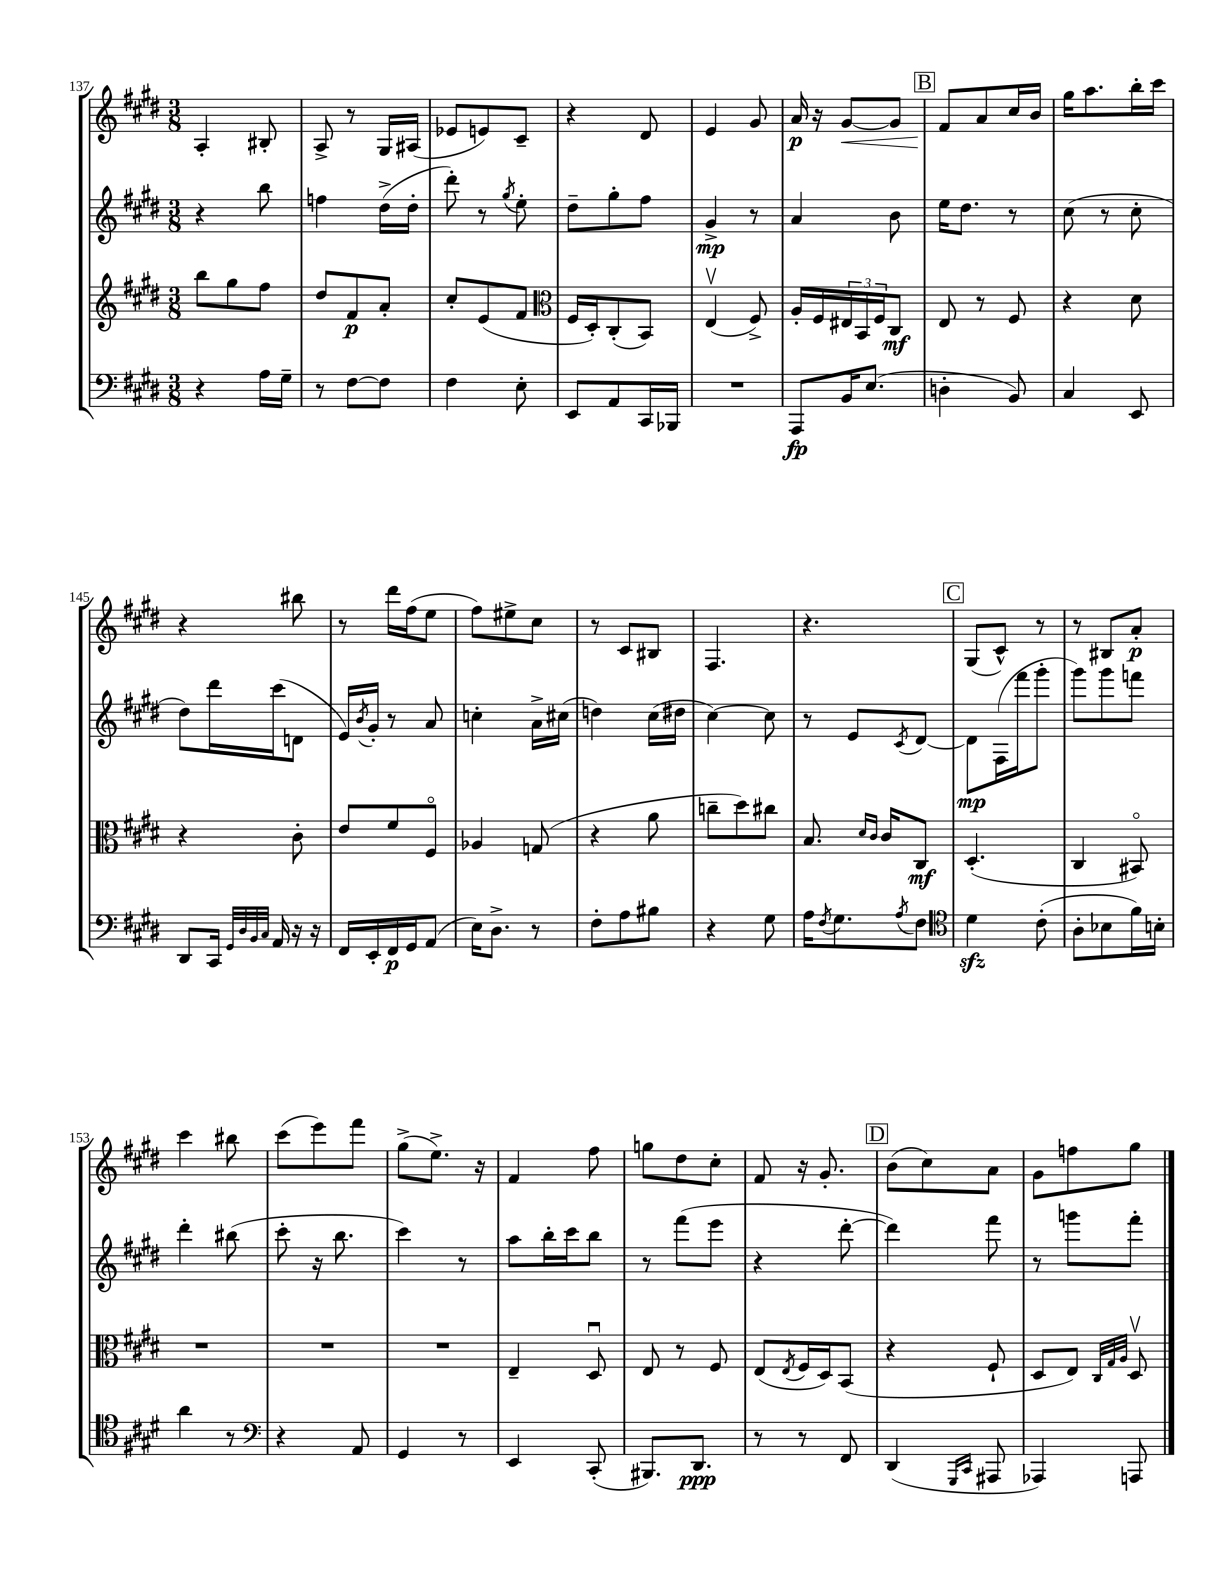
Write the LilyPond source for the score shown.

<<
\new StaffGroup <<
\new Staff = "s0" {
    \clef treble \key e \major \numericTimeSignature \time 3/8
    a4-. bis8-. |
    a8-> r8 gis16 ais16( |
    ees'8 e'8) cis'8-- |
    r4 dis'8 |
    e'4 gis'8 |
    a'16\p r16 gis'8~\< gis'8 |
    \mark \markup { \box "B" } fis'8\! a'8 cis''16 b'16 |
    gis''16 a''8. b''16-. cis'''16 |
    r4 bis''8 |
    r8 dis'''16 fis''16( e''8 |
    fis''8) eis''8-> cis''8 |
    r8 cis'8 bis8 |
    fis4. |
    r4. |
    \mark \markup { \box "C" } gis8( cis'8-^) r8 |
    r8 bis8 a'8-.\p |
    cis'''4 bis''8 |
    cis'''8( e'''8) fis'''8 |
    gis''8->( e''8.->) r16 |
    fis'4 fis''8 |
    g''8 dis''8 cis''8-. |
    fis'8 r16 gis'8.-. |
    \mark \markup { \box "D" } b'8( cis''8) a'8 |
    gis'8 f''8 gis''8 \bar "|." |
}
\new Staff = "s1" {
    \clef treble \key e \major \numericTimeSignature \time 3/8
    r4 b''8 |
    f''4 dis''16->( dis''16-. |
    dis'''8-.) r8 \acciaccatura { gis''8 } e''8-. |
    dis''8-- gis''8-. fis''8 |
    gis'4->\mp r8 |
    a'4 b'8 |
    \mark \markup { \box "B" } e''16 dis''8. r8 |
    cis''8( r8 cis''8-. |
    dis''8) dis'''16 cis'''16( d'8 |
    e'16) \acciaccatura { b'8 } gis'16-. r8 a'8 |
    c''4-. a'16-> cis''16( |
    d''4) cis''16( dis''16 |
    cis''4~) cis''8 |
    r8 e'8 \acciaccatura { cis'8 } dis'8~ |
    \mark \markup { \box "C" } dis'8\mp fis16( fis'''16 gis'''8-. |
    gis'''8) gis'''8 f'''8 |
    dis'''4-. bis''8( |
    cis'''8-. r16 b''8. |
    cis'''4) r8 |
    a''8 b''16-. cis'''16 b''8 |
    r8 fis'''8( e'''8 |
    r4 dis'''8~-. |
    \mark \markup { \box "D" } dis'''4) fis'''8 |
    r8 g'''8 fis'''8-. \bar "|." |
}
\new Staff = "s2" {
    \clef treble \key e \major \numericTimeSignature \time 3/8
    b''8 gis''8 fis''8 |
    dis''8 fis'8\p a'8-. |
    cis''8-. e'8( fis'8 |
    \clef alto fis16 dis16-.) cis8-.( b,8) |
    e4\upbow( fis8->) |
    a16-. fis16 \tuplet 3/2 { eis16 b,16 fis16 } cis8\mf |
    \mark \markup { \box "B" } e8 r8 fis8 |
    r4 dis'8 |
    r4 cis'8-. |
    e'8 fis'8 fis8\flageolet |
    aes4 g8( |
    r4 a'8 |
    c''8-- dis''8) cis''8 |
    b8. \grace { dis'16 cis'16 } cis'16 cis8\mf |
    \mark \markup { \box "C" } dis4.-.( |
    cis4 bis,8\flageolet) |
    R4. |
    R4. |
    R4. |
    e4-- dis8\downbow |
    e8 r8 fis8 |
    e8( \acciaccatura { e8 } fis16 dis16) b,8( |
    \mark \markup { \box "D" } r4 fis8-! |
    dis8 e8) \grace { cis32 gis32 a32 } dis8\upbow \bar "|." |
}
\new Staff = "s3" {
    \clef bass \key e \major \numericTimeSignature \time 3/8
    r4 a16 gis16-- |
    r8 fis8~ fis8 |
    fis4 e8-. |
    e,8 a,8 cis,16 bes,,16 |
    R4. |
    a,,8\fp b,16 e8.( |
    \mark \markup { \box "B" } d4-. b,8) |
    cis4 e,8 |
    dis,8 cis,16 \grace { gis,32 dis32 b,32 cis32 } a,16 r16 r16 |
    fis,16 e,16-. fis,16\p gis,16 a,8( |
    e16) dis8.-> r8 |
    fis8-. a8 bis8 |
    r4 gis8 |
    a16 \acciaccatura { fis8 } gis8. \acciaccatura { a8 } fis8 |
    \mark \markup { \box "C" } \clef tenor dis'4\sfz cis'8-.( |
    a8-. bes8 fis'16) b16-. |
    a'4 r8 |
    \clef bass r4 a,8 |
    gis,4 r8 |
    e,4 cis,8-.( |
    bis,,8.) dis,8.\ppp |
    r8 r8 fis,8 |
    \mark \markup { \box "D" } dis,4( \grace { gis,,16 cis,16 } ais,,8 |
    aes,,4) a,,8 \bar "|." |
}
>>
>>
\layout { \context { \Score currentBarNumber = #137 } }
